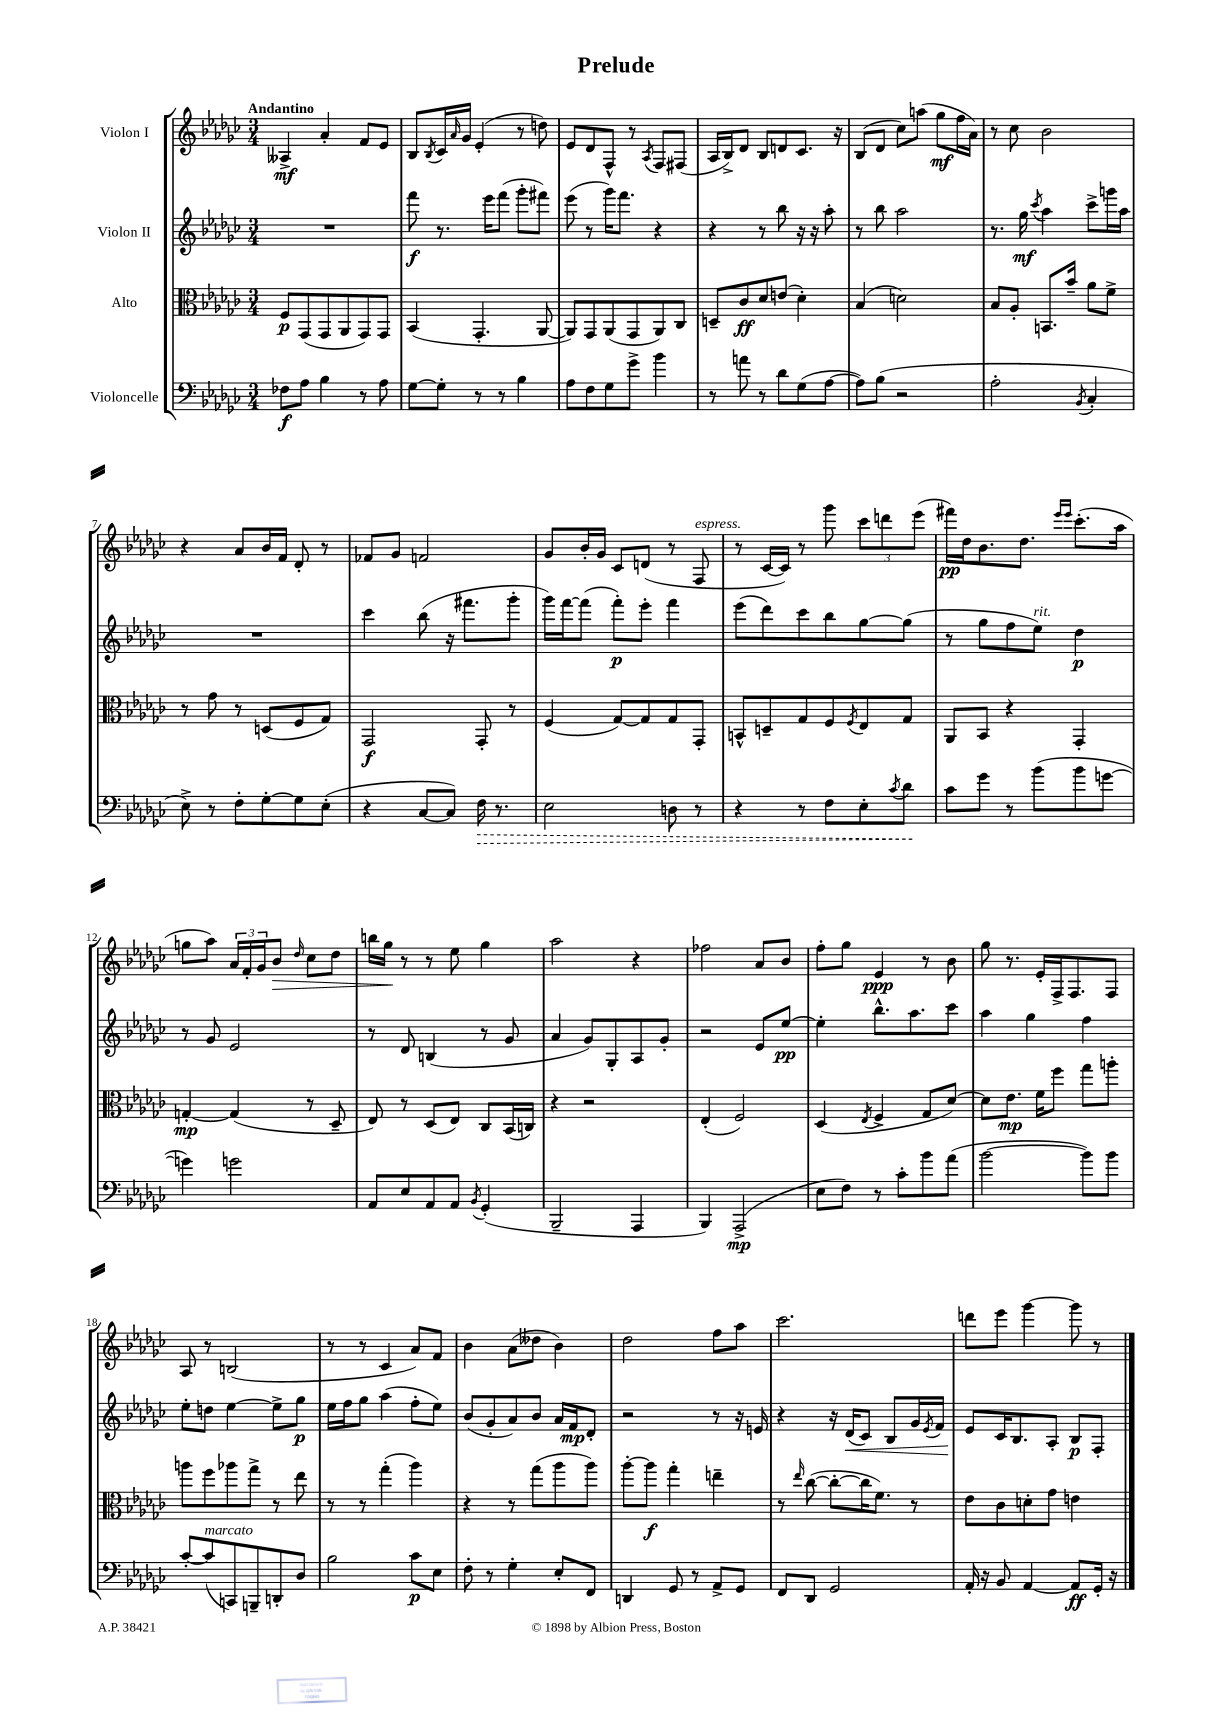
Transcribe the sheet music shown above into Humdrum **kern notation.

**kern	**kern	**kern	**kern
*staff4	*staff3	*staff2	*staff1
*clefF4	*clefC3	*clefG2	*clefG2
*k[b-e-a-d-g-c-]	*k[b-e-a-d-g-c-]	*k[b-e-a-d-g-c-]	*k[b-e-a-d-g-c-]
*M3/4	*M3/4	*M3/4	*M3/4
8F-	8F	2.r	4A--^
8A-	(8GG-	.	.
4B-	8GG-	.	4a-'
.	8AA-	.	.
8r	8GG-)	.	8f
8A-	8GG-	.	8e-
=	=	=	=
[8G-	(4BB-	8fff	8B-
.	.	.	8qB-
8G-']	.	8.r	16c-
.	.	.	16qqa-
.	.	.	16g-
8r	4.GG-'	.	(4e-'
.	.	16eee-	.
8r	.	(8fff	.
4B-	.	8ggg-'	8r
.	[8AA-	8fff#)	8dd)
=	=	=	=
8A-	8AA-])	(8eee-	8e-
8F	8GG-	8r	8d-
8G-	(8AA-	16ggg-)	8F^^
.	.	8.fff	.
8g-^	8GG-	.	8r
.	.	.	8qA-
4b-	8AA-)	4r	8F
.	8C-	.	(8F#
=	=	=	=
8r	8D~	4r	16A-
.	.	.	16B-^)
8a	8c-	.	8d-
8r	8d-	8r	8B-
8d-	(8e	8bb-	8d
(8G-	4d-')	16r	8.c-
.	.	16r	.
[8A-	.	8aa-'	.
.	.	.	16r
=	=	=	=
8A-])	(4B-	8r	(8B-
(8B-	.	8bb-	8d-
2r	2d)	2aa-	8cc-)
.	.	.	(8aa
.	.	.	8gg-
.	.	.	16ff
.	.	.	16a-)
=	=	=	=
2A-'	8B-	8.r	8r
.	8A-'	.	8cc-
.	.	16gg-	.
.	.	8qccc-	.
.	8.BB	4aa-	2b-
.	16b-~	.	.
8qBB-	.	.	.
4C-'	8a-	8ccc-^	.
.	8f^	16ggg	.
.	.	16aa-	.
=	=	=	=
8E-^)	8r	2.r	4r
8r	8g-	.	.
8F'	8r	.	8a-
[8G-'	(8D	.	16b-
.	.	.	16f
8G-]	8F	.	8d-'
(8E-'	8G-)	.	8r
=	=	=	=
4r	2GG-	4ccc-	8f-
.	.	.	8g-
[8C-	.	(8bb-	2f
8C-])	.	16r	.
.	.	8.fff#	.
16F	8GG-'	.	.
8.r	.	.	.
.	8r	8ggg-'	.
=	=	=	=
2E-	(4F	16ggg-)	8g-
.	.	[16fff	.
.	.	(8fff]	16b-'
.	.	.	16g-
.	[8G-)	8fff')	8c-
.	8G-]	8eee-'	(8d
8D	8G-	4fff	8r
8r	8GG-'	.	8F
=	=	=	=
4r	8BB^^	(8eee-	8r
.	8D~	8ddd-)	[16c-
.	.	.	16c-])
8r	8G-	8ccc-	8r
8F	8F	8bb-	8ggg-
.	8qF	.	.
8E-'	8E-	[8gg-	12ccc-
.	.	.	12ddd
8qc-	.	.	.
8d-	8G-	(8gg-]	.
.	.	.	(12eee-
=	=	=	=
8c-	8AA-	8r	16fff#)
.	.	.	16dd-
8g-	8BB-	8gg-	8.b-
8r	4r	8ff	.
.	.	.	8.dd-
(8b-	.	8ee-)	.
.	.	.	16qqeee-
.	.	.	16qqeee-
8b-	4GG-'	4dd-	(8.ccc-'
[8g	.	.	.
.	.	.	16aa-
=	=	=	=
4g])	[4G'	8r	8gg
.	.	8g-	8aa-)
2g	(4G]	2e-	24a-
.	.	.	24f'
.	.	.	24g-
.	.	.	8b-
.	.	.	16qqdd-
.	8r	.	8cc-
.	8D-~	.	8dd-
=	=	=	=
8AA-	8E-)	8r	16bb
.	.	.	16gg-
8E-	8r	8d-	8r
8AA-	(8D-	(4B	8r
8AA-	8E-)	.	8ee-
8qBB-	.	.	.
(4GG-'	8C-	8r	4gg-
.	(16BB-	8g-	.
.	16C)	.	.
=	=	=	=
2BBB-~	4r	4a-	2aa-
.	2r	8g-)	.
.	.	8G-'	.
4AAA-	.	8A-	4r
.	.	8g-'	.
=	=	=	=
4BBB-)	(4E-'	2r	2ff-
(2AAA-^	2F)	.	.
.	.	8e-	8a-
.	.	[8ee-	8b-
=	=	=	=
8E-	(4D-	4ee-']	8ff'
8F)	.	.	8gg-
.	8qE-	.	.
8r	4F^	8.bb-^^	4e-
8c-'	.	.	.
.	.	8.aa-	.
8b-	8G-	.	8r
(8a-	[8d-)	8ccc-	8b-
=	=	=	=
[2b-	8d-]	4aa-	8gg-
.	8.e-	.	8.r
.	.	4gg-	.
.	16f	.	16e-'
.	8ff	.	16F^
.	.	.	8.F
8b-])	8gg-	4ff	.
8b-	8aa'	.	8F
=	=	=	=
[8c-'	8aa	8ee-'	8A-
(8c-]	8ff	8dd	8r
8CC)	8aa-	[4ee-	(2B
8BBB~	8gg-^	.	.
8DD'	8r	8ee-^]	.
8D-	8ee-	8gg-	.
=	=	=	=
2B-	8r	16ee-	8r
.	.	16ff	.
.	8r	8gg-	8r
.	(4gg-'	(4aa-	4c-
8c-	4aa-)	8ff'	8a-)
8E-	.	8ee-)	8f
=	=	=	=
8F'	4r	(8b-	4b-
8r	.	8g-'	.
4G-'	8r	8a-)	(8a-
.	(8gg-	8b-	8dd--
8E-'	8aa-	16a-	4b-)
.	.	16f	.
8FF	8aa-)	8d-'	.
=	=	=	=
4DD	[8aa-'	2r	2dd-
.	8aa-]	.	.
8GG-	4gg-'	.	.
8r	.	.	.
8AA-^	4ee~	8r	8ff
8GG-	.	16r	8aa-
.	.	16e	.
=	=	=	=
8FF	8r	4r	2.ccc-
.	16qqee-	.	.
8DD-	([8cc-	.	.
2GG-	8cc-'_	16r	.
.	.	(16d-	.
.	16cc-]	8c-)	.
.	8.f)	.	.
.	.	8B-	.
.	8r	16g-	.
.	.	8qe-	.
.	.	16f	.
=	=	=	=
16AA-'	8e-	8e-	8ddd
16r	.	.	.
8BB-	8c-	16c-	8eee-
.	.	8.B-	.
[4AA-	8d'	.	[4ggg-
.	8g-	8A-'	.
8AA-]	4e	8B-	8ggg-]
16GG-'	.	8F'	8r
16r	.	.	.
==	==	==	==
*-	*-	*-	*-
